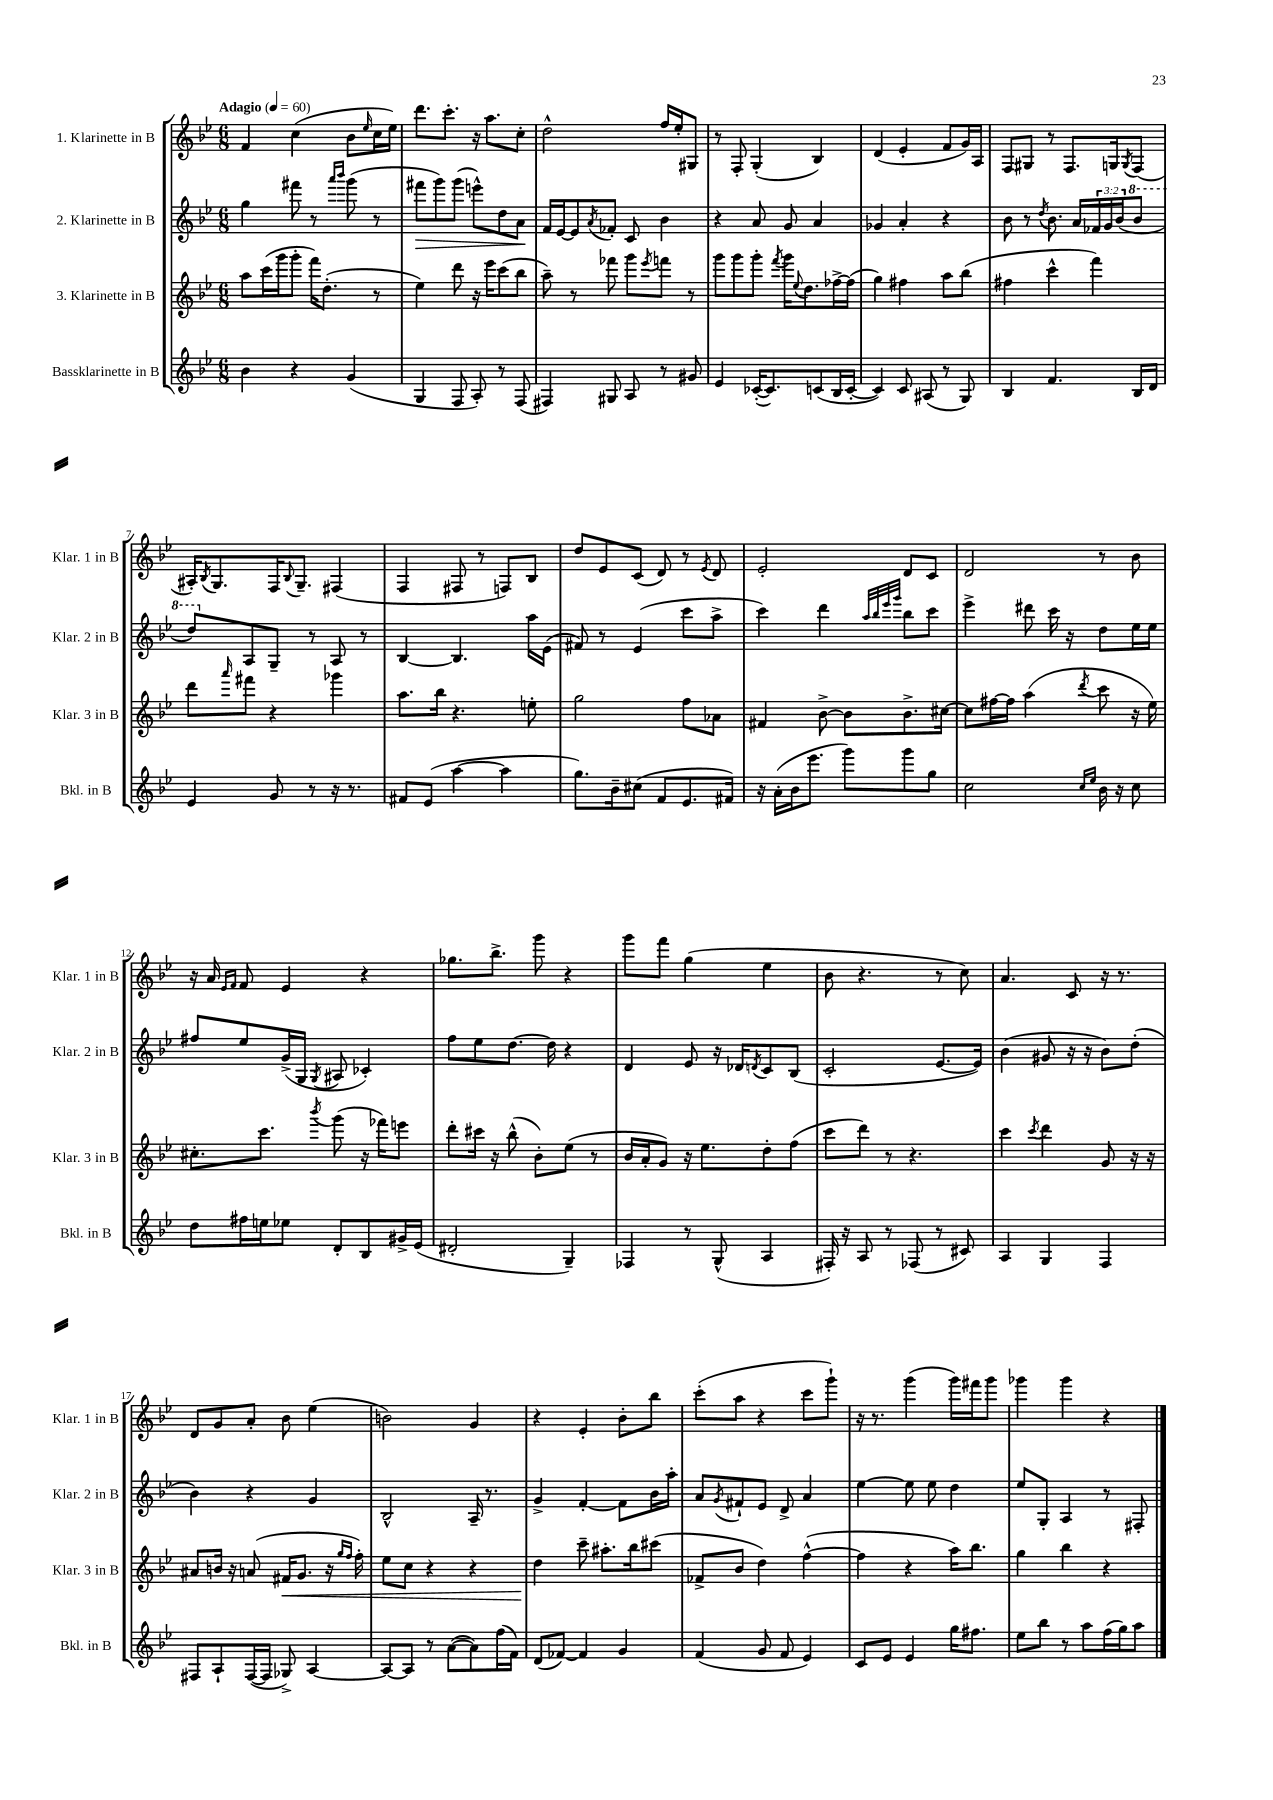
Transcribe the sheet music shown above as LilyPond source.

<<
\new StaffGroup <<
\new Staff = "s0" \with { instrumentName = "1. Klarinette in B" shortInstrumentName = "Klar. 1 in B" } {
    \clef treble \key bes \major \numericTimeSignature \time 6/8 \tempo "Adagio" 4 = 60
    f'4 c''4( bes'8 \grace { ees''16 } c''16 ees''16) |
    d'''8. c'''8.-. r16 a''8. c''8-. |
    d''2-^ f''16 ees''16-. gis8 |
    r8 f8-. g4-.( bes4) |
    d'4( ees'4-. f'8 g'16) a16 |
    f8 gis8 r8 f8. g16 \acciaccatura { g8 } f8( |
    ais16-.) \acciaccatura { bes8 } g8. f16 \appoggiatura { bes8 } g8.-- fis4( |
    f4 fis8 r8 f8) bes8 |
    d''8 ees'8 c'8( d'8) r8 \acciaccatura { ees'8 } d'8 |
    ees'2-. d'8 c'8 |
    d'2 r8 bes'8 |
    r16 a'16 \grace { ees'16 f'16 } f'8 ees'4 r4 |
    ges''8. bes''8.-> g'''8 r4 |
    g'''8 f'''8 g''4( ees''4 |
    bes'8 r4. r8 c''8) |
    a'4. c'8 r16 r8. |
    d'8 g'8 a'8-. bes'8 ees''4( |
    b'2) g'4 |
    r4 ees'4-. bes'8-. bes''8 |
    c'''8-.( a''8 r4 c'''8 g'''8-!) |
    r16 r8. g'''4( g'''16) fis'''16 g'''8 |
    ges'''4 ges'''4 r4 \bar "|." |
}
\new Staff = "s1" \with { instrumentName = "2. Klarinette in B" shortInstrumentName = "Klar. 2 in B" } {
    \clef treble \key bes \major \numericTimeSignature \time 6/8 \override Staff.TupletNumber.text = #tuplet-number::calc-fraction-text
    g''4 fis'''8 r8 \grace { a'''16 bes'''16 } g'''8( r8 |
    fis'''8\> g'''8) g'''8( e'''8-^) d''8 a'8\! |
    f'16 ees'16~ ees'8 \acciaccatura { a'8 } fes'8-. c'8 bes'4 |
    r4 a'8 g'8 a'4 |
    ges'4 a'4-. r4 |
    bes'8 r8 \acciaccatura { d''8 } bes'8. a'16 \tuplet 3/2 { fes'16 g'16 bes'16( } \ottava #1 bes''8 |
    d'''8) \ottava #0 a8 g8-- r8 a8 r8 |
    bes4~ bes4. a''16 ees'16( |
    fis'8) r8 ees'4( c'''8 a''8-> |
    c'''4) d'''4 \grace { a''32 bes''32 ees'''32 g'''32 } bes''8 c'''8 |
    ees'''4-> dis'''8 c'''16 r16 d''8 ees''16 ees''16 |
    fis''8 ees''8 g'16->( g16 \acciaccatura { g8 } ais8 ces'4-.) |
    f''8 ees''8 d''8.~ d''16 r4 |
    d'4 ees'8 r16 des'16 \acciaccatura { d'8 } c'8 bes8( |
    c'2-. ees'8.~ ees'16) |
    bes'4( gis'8 r16 r16 bes'8) d''8-.( |
    bes'4) r4 g'4 |
    bes2-^ a16-- r8. |
    g'4-> f'4~-. f'8 bes'16 a''16-. |
    a'8 \acciaccatura { g'8 } fis'8-! ees'8 d'8-> a'4 |
    ees''4~ ees''8 ees''8 d''4 |
    ees''8 g8-. a4 r8 fis8-. \bar "|." |
}
\new Staff = "s2" \with { instrumentName = "3. Klarinette in B" shortInstrumentName = "Klar. 3 in B" } {
    \clef treble \key bes \major \numericTimeSignature \time 6/8
    a''8 c'''16( g'''16 g'''8-. f'''16) d''8.-.( r8 |
    ees''4) d'''8 r16 ees'''16 c'''8( bes''8 |
    a''8--) r8 fes'''8 g'''8 \acciaccatura { ees'''8 } f'''8 r8 |
    g'''8 g'''8 g'''8-. \acciaccatura { f'''8 } g'''16 \appoggiatura { ees''8 } d''8. fes''16~-> fes''16( |
    g''4) fis''4 a''8 bes''8( |
    fis''4 c'''4-^ f'''4) |
    d'''8 \grace { a'''16 } fis'''8 r4 ges'''4 |
    a''8. bes''16 r4. e''8-. |
    g''2 f''8 aes'8 |
    fis'4 bes'8~-> bes'8 bes'8.-> cis''16~ |
    cis''8 fis''16~ fis''16 a''4( \acciaccatura { d'''8 } c'''8 r16 ees''16) |
    cis''8.-. c'''8. \acciaccatura { bes'''8 } g'''8( r16 fes'''16) e'''8 |
    d'''8-. cis'''16 r16 bes''8-^( bes'8-.) ees''8( r8 |
    bes'16 a'16-. g'8) r16 ees''8. d''8-. f''8( |
    c'''8 d'''8) r8 r4. |
    c'''4 \acciaccatura { c'''8 } d'''4 g'8 r16 r16 |
    ais'8 b'16 r16 a'8( fis'16\< g'8. r16 \grace { g''16 f''16 } f''16-.) |
    ees''8 c''8 r4 r4 |
    d''4\! c'''8-- ais''8.-. bes''16 cis'''8( |
    fes'8-> bes'8 d''4) f''4~-^( |
    f''4 r4 a''16) bes''8. |
    g''4 bes''4 r4 \bar "|." |
}
\new Staff = "s3" \with { instrumentName = "Bassklarinette in B" shortInstrumentName = "Bkl. in B" } {
    \clef treble \key bes \major \numericTimeSignature \time 6/8
    bes'4 r4 g'4( |
    g4 f8 a8-.) r8 f8( |
    fis4) gis8 a8 r8 gis'8 |
    ees'4 ces'16~-.( ces'8.) c'8( bes16 c'16~-. |
    c'4) c'8 ais8( r8 g8) |
    bes4 f'4. bes16 d'16 |
    ees'4 g'8 r8 r16 r8. |
    fis'8 ees'8( a''4~ a''4 |
    g''8.) bes'16-- cis''8( f'8 ees'8. fis'16) |
    r16 a'16-.( bes'16 ees'''8. g'''8) g'''8 g''8 |
    c''2 \grace { c''16 ees''16 } bes'16 r16 c''8 |
    d''8 fis''16 e''16 ees''8 d'8-. bes8 gis'16-> ees'16( |
    dis'2-. g4--) |
    fes4 r8 g8-^( a4 |
    fis16-.) r16 a8 r8 fes8( r8 cis'8) |
    a4 g4 f4 |
    fis8 a8-! fis16~( fis16 ges8->) a4~ |
    a8~ a8 r8 a'8~( a'8) f''16( f'16) |
    d'8( fes'8~) fes'4 g'4 |
    f'4( g'8 f'8 ees'4) |
    c'8 ees'8 ees'4 g''16 fis''8. |
    ees''8 bes''8 r8 a''8 f''16( g''16) a''8 \bar "|." |
}
>>
>>
